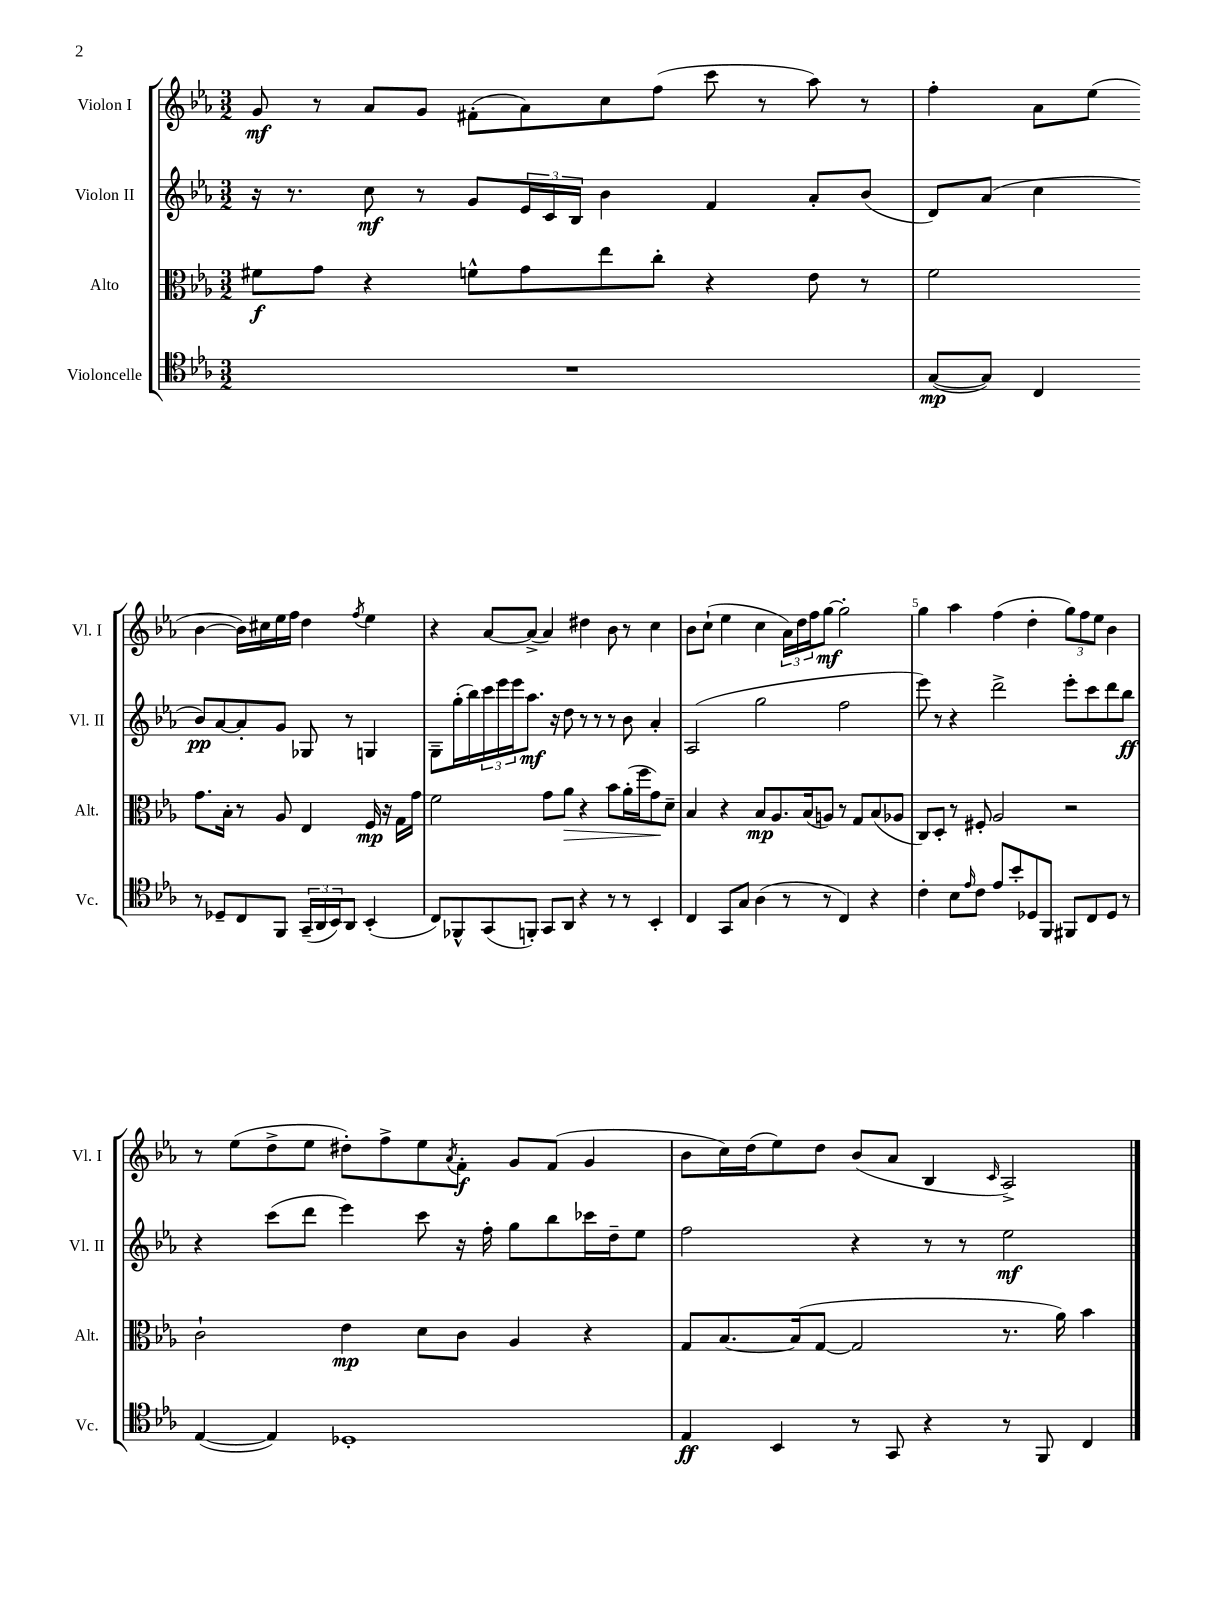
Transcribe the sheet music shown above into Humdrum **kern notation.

**kern	**dynam	**kern	**dynam	**kern	**dynam	**kern	**dynam
*part4	*part4	*part3	*part3	*part2	*part2	*part1	*part1
*staff4	*staff4	*staff3	*staff3	*staff2	*staff2	*staff1	*staff1
*I"Violoncelle	*	*I"Alto	*	*I"Violon II	*	*I"Violon I	*
*I'Vc.	*	*I'Alt.	*	*I'Vl. II	*	*I'Vl. I	*
*clefC4	*	*clefC3	*	*clefG2	*	*clefG2	*
*k[b-e-a-]	*	*k[b-e-a-]	*	*k[b-e-a-]	*	*k[b-e-a-]	*
*M3/2	*	*M3/2	*	*M3/2	*	*M3/2	*
=1	=1	=1	=1	=1	=1	=1	=1
1.r	.	8f#X\L	f	16r	.	8g/	mf
.	.	.	.	8.r	.	.	.
.	.	8g\J	.	.	.	8r	.
.	.	4r	.	8cc\	mf	8a-/L	.
.	.	.	.	8r	.	8g/J	.
.	.	8fn^^\L	.	8g/L	.	(8f#X'\L	.
.	.	8g\	.	24e-/L	.	8a-\)	.
.	.	.	.	24c/	.	.	.
.	.	.	.	24B-/JJ	.	.	.
.	.	8ee-\	.	4b-\	.	8cc\	.
.	.	8cc'\J	.	.	.	(8ff\J	.
.	.	4r	.	4f/	.	8ccc\	.
.	.	.	.	.	.	8r	.
.	.	8e-\	.	8a-'/L	.	8aa-\)	.
.	.	8r	.	(8b-/J	.	8r	.
=2	=2	=2	=2	=2	=2	=2	=2
([8G/L	mp	2f\	.	8d/L)	.	4ff'\	.
8G/J])	.	.	.	(8a-/J	.	.	.
4C/	.	.	.	4cc\	.	8a-\L	.
.	.	.	.	.	.	(8ee-\J	.
8r	.	8.g\L	.	8b-/L)	pp	[4b-\	.
8D-X~/L	.	.	.	[8a-/	.	.	.
.	.	16B-'\Jk	.	.	.	.	.
8C/	.	8r	.	8a-'/]	.	16b-\LL])	.
.	.	.	.	.	.	16cc#X\	.
8FF/J	.	8A-/	.	8g/J	.	16ee-\	.
.	.	.	.	.	.	16ff\JJ	.
(24GG~/LL	.	4E-/	.	8G-X/	.	4dd\	.
24AA-/	.	.	.	.	.	.	.
24BB-/J)	.	.	.	.	.	.	.
8AA-/J	.	.	.	8r	.	.	.
.	.	.	.	.	.	8qff/	.
(4BB-'/	.	16F/	mp	4Gn/	.	4ee-\	.
.	.	16r	.	.	.	.	.
.	.	16G\LL	.	.	.	.	.
.	.	16g\JJ	.	.	.	.	.
!!LO:LB:g=z
=3	=3	=3	=3	=3	=3	=3	=3
8C/L)	.	2f\	.	8G~\L	.	4r	.
8FF-X^^/	.	.	.	(16gg'\L	.	.	.
.	.	.	.	16bb-\)	.	.	.
(8GG/	.	.	.	24ccc\	.	[8a-/L	.
.	.	.	.	24eee-\	.	.	.
.	.	.	.	24eee-\J	.	.	.
8FFn'/J)	.	.	.	8.aa-\J	mf	(8a-^/J]	.
8GG/L	.	8g\L	.	.	.	4a-/)	.
.	.	.	.	16r	.	.	.
!	!	!	!LO:HP:b	!	!	!	!
8AA-/J	.	8a-\J	>	8dd\	.	.	.
4r	.	4r	.	8r	.	4dd#X\	.
.	.	.	.	8r	.	.	.
8r	.	8b-\L	.	8r	.	8b-\	.
8r	.	(16a-'\L	.	8b-\	.	8r	.
.	.	16ff\J	.	.	.	.	.
4BB-'/	.	8g\)	.	4a-'/	.	4cc\	.
.	.	8d~\J	]	.	.	.	.
=4	=4	=4	=4	=4	=4	=4	=4
4C/	.	4B-/	.	(2A-/	.	8b-\L	.
.	.	.	.	.	.	(8cc`\J	.
8GG/L	.	4r	.	.	.	4ee-\	.
8G/J	.	.	.	.	.	.	.
(4A-\	.	8B-/L	mp	2gg\	.	4cc\	.
.	.	8.A-/	.	.	.	.	.
8r	.	.	.	.	.	24a-\LL)	.
.	.	.	.	.	.	24dd\	.
.	.	(16B-/k	.	.	.	.	.
.	.	.	.	.	.	24ff\J	.
8r	.	8An/J)	.	.	.	[8gg\J	mf
4C/)	.	8r	.	2ff\	.	2gg'\]	.
.	.	8G/L	.	.	.	.	.
4r	.	(8B-/	.	.	.	.	.
.	.	8A-X/J	.	.	.	.	.
=5	=5	=5	=5	=5	=5	=5	=5
4c'\	.	8C/L)	.	8eee-\)	.	4gg\	.
.	.	8D'/J	.	8r	.	.	.
8B-\L	.	8r	.	4r	.	4aa-\	.
16qqe-/	.	.	.	.	.	.	.
8c\J	.	8F#X'/	.	.	.	.	.
8e-/L	.	2A-/	.	2ddd^\	.	(4ff\	.
8b-'/	.	.	.	.	.	.	.
8D-X/	.	.	.	.	.	4dd'\	.
8FF/J	.	.	.	.	.	.	.
8FF#X/L	.	2r	.	8eee-'\L	.	12gg\L)	.
.	.	.	.	.	.	12ff\	.
8C/	.	.	.	8ccc\	.	.	.
.	.	.	.	.	.	12ee-\J	.
8D-/J	.	.	.	8ddd\	.	4b-\	.
8r	.	.	.	8bb-\J	ff	.	.
!!LO:LB:g=z
=6	=6	=6	=6	=6	=6	=6	=6
([4E-/	.	2c`\	.	4r	.	8r	.
.	.	.	.	.	.	(8ee-\L	.
4E-/])	.	.	.	(8ccc\L	.	8dd^\	.
.	.	.	.	8ddd\J	.	8ee-\J	.
1D-X'	.	4e-\	mp	4eee-\)	.	8dd#X'\L)	.
.	.	.	.	.	.	8ff^\	.
.	.	8d\L	.	8ccc\	.	8ee-\	.
.	.	.	.	.	.	8qa-/	.
.	.	8c\J	.	16r	.	8f'\J	f
.	.	.	.	16ff'\	.	.	.
.	.	4A-/	.	8gg\L	.	8g/L	.
.	.	.	.	8bb-\	.	(8f/J	.
.	.	4r	.	16ccc-X\L	.	4g/	.
.	.	.	.	16dd~\J	.	.	.
.	.	.	.	8ee-\J	.	.	.
=7	=7	=7	=7	=7	=7	=7	=7
4E-/	ff	8G/L	.	2ff\	.	8b-\L	.
.	.	[8.B-/	.	.	.	16cc\L)	.
.	.	.	.	.	.	(16dd\J	.
4BB-/	.	.	.	.	.	8ee-\)	.
.	.	(16B-/k]	.	.	.	.	.
.	.	[8G/J	.	.	.	8dd\J	.
8r	.	2G/]	.	4r	.	(8b-/L	.
8GG/	.	.	.	.	.	8a-/J	.
4r	.	.	.	8r	.	4B-/	.
.	.	.	.	8r	.	.	.
.	.	.	.	.	.	16qqc/	.
8r	.	8.r	.	2ee-\	mf	2A-^/)	.
8FF/	.	.	.	.	.	.	.
.	.	16a-\)	.	.	.	.	.
4C/	.	4b-\	.	.	.	.	.
==	==	==	==	==	==	==	==
*-	*-	*-	*-	*-	*-	*-	*-
